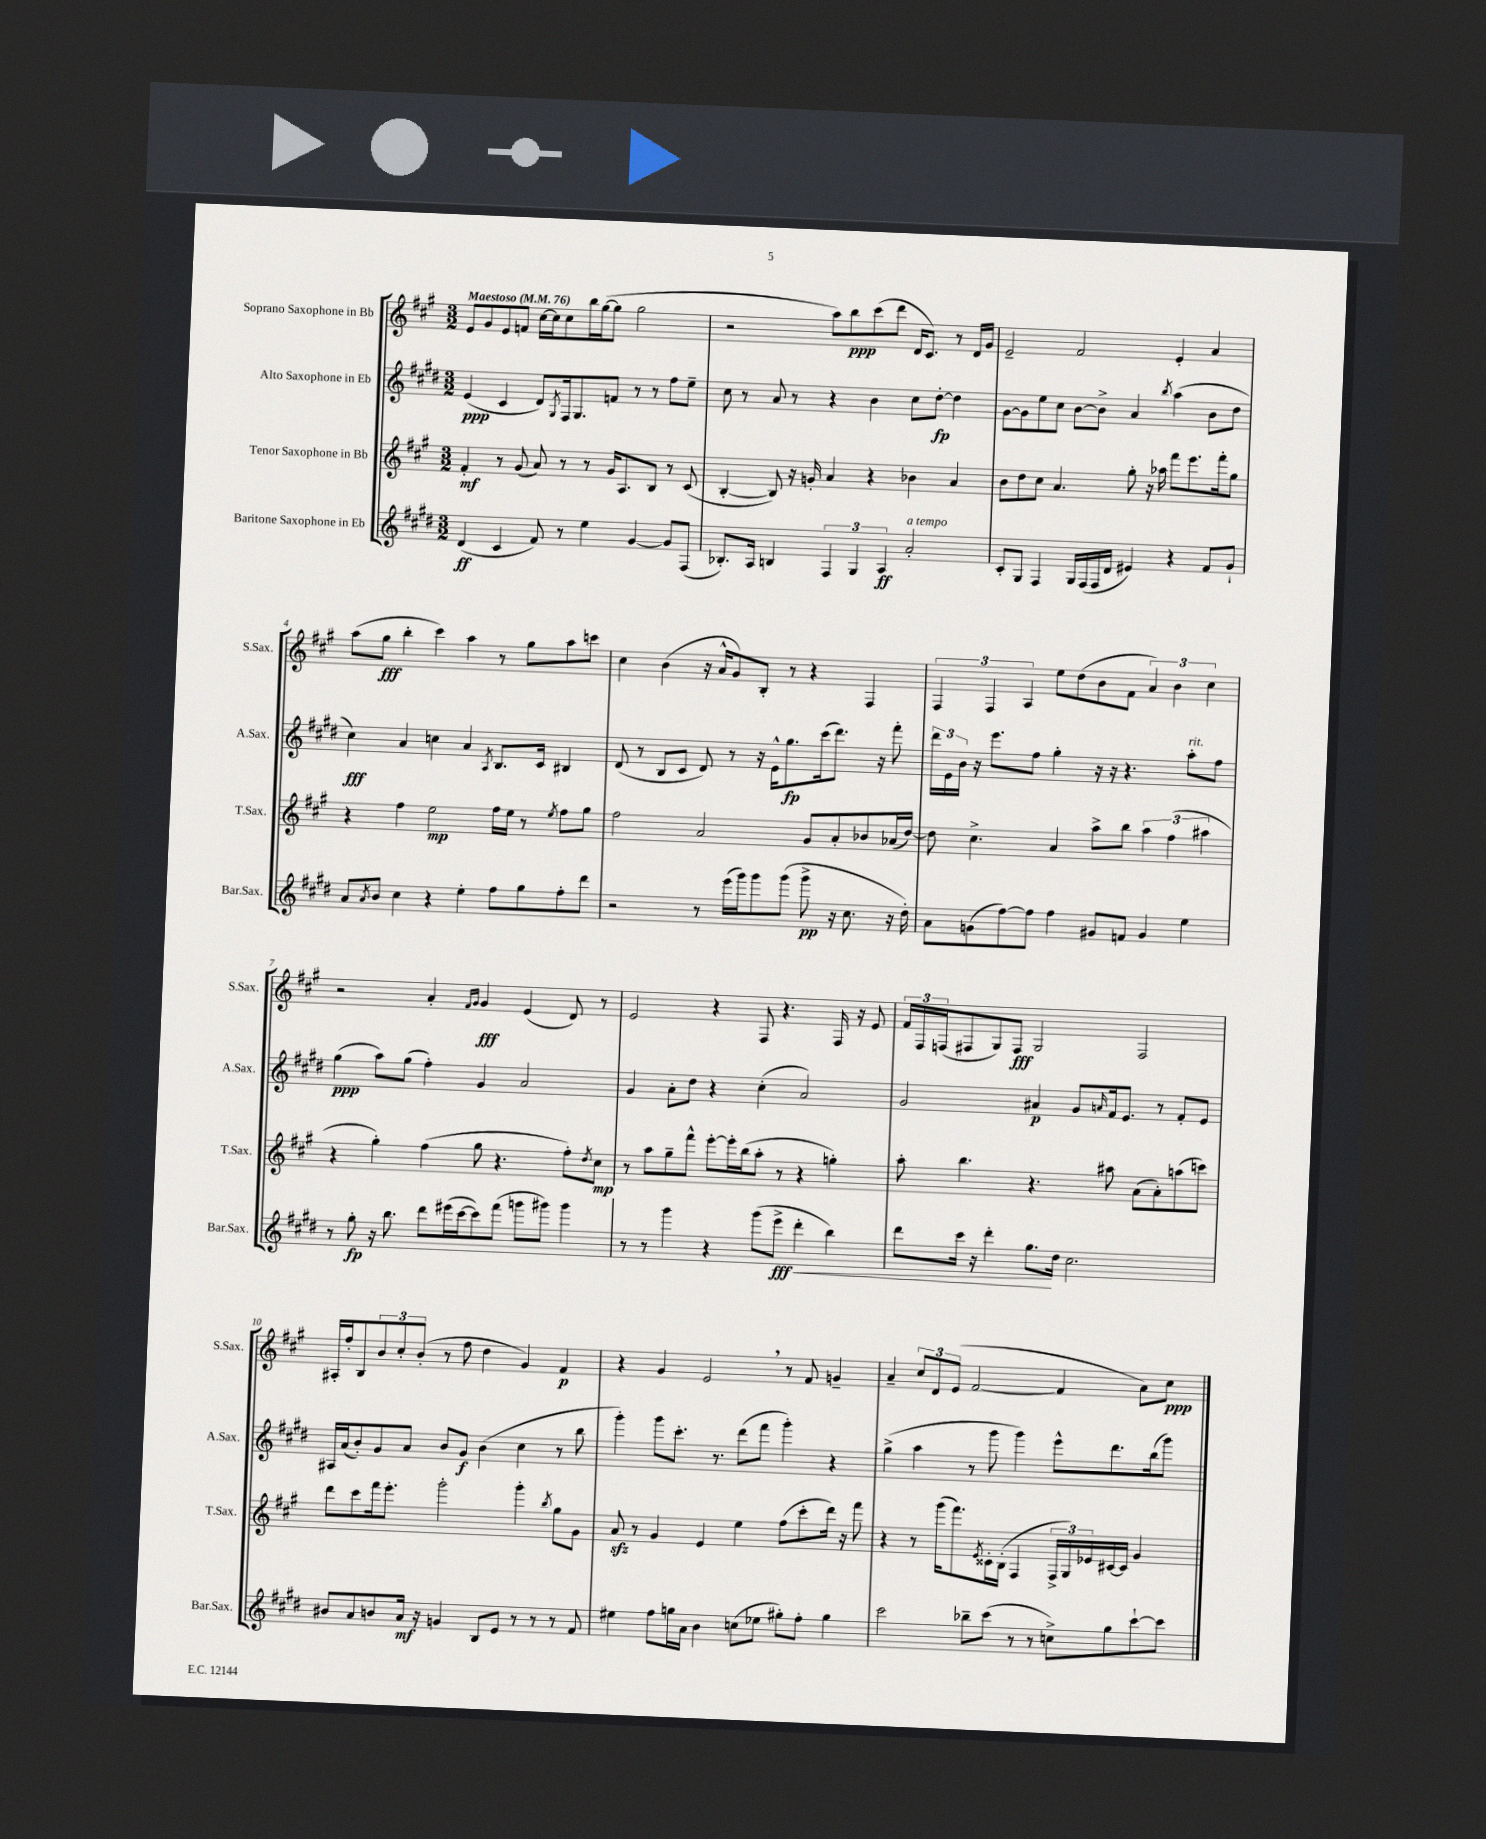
<<
\new StaffGroup <<
\new Staff = "s0" \with { instrumentName = "Soprano Saxophone in Bb" shortInstrumentName = "S.Sax." } {
    \clef treble \key a \major \numericTimeSignature \time 3/2 \tempo "Maestoso" 4 = 76
    e'8 gis'8 e'8 f'8 cis''16~ cis''16 cis''8 b''16 gis''16~( gis''8 gis''2 |
    r2 a''8) b''8\ppp cis'''8( d'''8 d'16 cis'8.) r8 d'16 gis'16 |
    e'2-- fis'2 e'4-. a'4 |
    a''8( gis''8\fff b''4-. cis'''4) a''4 r8 gis''8 a''8 c'''8 |
    cis''4 b'4( r16 a'16-^ gis'8) b8-. r8 r4 fis4 |
    \tuplet 3/2 { fis4 fis4 a4 } e''8 d''8( b'8 fis'8 \tuplet 3/2 { a'4) b'4 cis''4 } |
    r2 a'4-. \grace { fis'16 gis'16 } gis'4\fff e'4( d'8) r8 |
    e'2 r4 fis8 r4. fis16 r16 e'8 |
    \tuplet 3/2 { fis'16 fis16 f16( } fis8 gis8) fis8\fff gis2 fis2 |
    ais16-. fis''16-. b8 \tuplet 3/2 { b'8 cis''8-. b'8-.( } r8 fis''8 d''4 gis'4) fis'4\p |
    r4 gis'4 e'2 \breathe r8 fis'8 g'4-- |
    a'4-- \tuplet 3/2 { cis''8 d'8 e'8( } fis'2~ fis'4 a'8) cis''8\ppp \bar "|." |
}
\new Staff = "s1" \with { instrumentName = "Alto Saxophone in Eb" shortInstrumentName = "A.Sax." } {
    \clef treble \key e \major \numericTimeSignature \time 3/2
    e'4\ppp( cis'4 dis'8) \acciaccatura { gis8 } fis16 gis8. f'8 r8 r8 fis''8 e''8-- |
    cis''8 r8 a'8 r8 r4 b'4 cis''8 dis''8~-.\fp dis''4 |
    gis'8~ gis'8 e''8 cis''8 b'8~ b'8-> a'4 \acciaccatura { b''8 } a''4( b'8 dis''8 |
    cis''4\fff) a'4 c''4 a'4 \acciaccatura { a8 } b8. cis'16 bis4 |
    dis'8( r8 b8 cis'8 dis'8) r8 r16 e'16-^ gis''8.\fp cis'''16( dis'''8.) r16 fis'''8-. |
    \tuplet 3/2 { dis'''16 e'16 b'16 } r16 e'''8. fis''8 gis''4-. r16 r16 r4. a''8-.^\markup { \italic "rit." } fis''8 |
    gis''4\ppp( a''8) gis''8( fis''4-.) gis'4 a'2 |
    gis'4 a'8-. dis''8 r4 cis''4-.( a'2) |
    gis'2 ais'4\p gis'8 \grace { a'16 } fis'16 e'8. r8 fis'8-. e'8 |
    ais16 a'16( b'8-.) gis'8 a'8 b'8 gis'8\f b'4( cis''4 r8 b''8 |
    gis'''4-.) gis'''8 cis'''8.-. r8. dis'''8( fis'''8 gis'''4-.) r4 |
    gis''4->( a''4 r8 gis'''8 gis'''4) e'''8-^ dis'''8. b''16( gis'''8) \bar "|." |
}
\new Staff = "s2" \with { instrumentName = "Tenor Saxophone in Bb" shortInstrumentName = "T.Sax." } {
    \clef treble \key a \major \numericTimeSignature \time 3/2
    fis'4-.\mf r8 gis'8( a'8) r8 r8 gis'16 a8. b8 r8 cis'8( |
    b4~-. b8) r16 g'16-. a'4 r4 bes'4 a'4 |
    b'8 d''8 cis''8 a'4. gis''8-. r16 aes''16 fis'''8 e'''8. fis'''16-. gis''8 |
    r4 fis''4 e''2\mp fis''16 e''16 r8 \acciaccatura { e''8 } fis''8 gis''8 |
    fis''2 a'2 gis'8 a'8-. bes'8 aes'16( d''16~) |
    d''8 cis''4.-> a'4 a''8-> b''8 \tuplet 3/2 { a''4 fis''4( ais''4 } |
    r4 gis''4-.) fis''4( gis''8 r4. fis''8-.) \acciaccatura { d''8 } cis''8\mp |
    r8 a''8 gis''8-- fis'''8-^ e'''8~-. e'''16-. b''16( a''8-. r8 r4 g''4-.) |
    a''8-. b''4. r4. ais''8 a'8( a'8-.) a''8( c'''8) |
    d'''8 cis'''8 fis'''16 e'''8.-. gis'''2-. gis'''4-. \acciaccatura { b''8 } gis''8 gis'8 |
    a'8\sfz r8 gis'4 e'4 e''4 fis''8( cis'''8-. d'''16) r16 fis'''8 |
    r4 r8 gis'''16( fis'''8.) \acciaccatura { e'8 } cisis'16-. b16-.( fis4 \tuplet 3/2 { fis16-> gis16) ees'16 } cis'16~ cis'16 gis'4 \bar "|." |
}
\new Staff = "s3" \with { instrumentName = "Baritone Saxophone in Eb" shortInstrumentName = "Bar.Sax." } {
    \clef treble \key e \major \numericTimeSignature \time 3/2
    dis'4\ff( cis'4 fis'8) r8 e''4 gis'4~ gis'8 fis8( |
    bes8.-.) a16 b4 \tuplet 3/2 { fis4 gis4 a4\ff } a'2-.^\markup { \italic "a tempo" } |
    cis'8-. gis8 fis4 gis16 fis16( fis16 dis'16 eis'4) r4 fis'8 gis'8-! |
    a'8 \acciaccatura { a'8 } b'8 cis''4 r4 e''4-. fis''8 gis''8 fis''8-. dis'''8 |
    r2 r8 e'''16( gis'''16) gis'''8 gis'''8( gis'''8->\pp r16 cis''8. r16 dis''16-.) |
    a'8 g'8( fis''8~) fis''8 fis''4 gis'8 f'8 gis'4 e''4 |
    r8 gis''8-.\fp r16 b''8. dis'''8 eis'''16( cis'''16~ cis'''8) fis'''8( g'''8 gis'''8) gis'''4 |
    r8 r8 gis'''4 r4 gis'''8( e'''8->\fff dis'''4-.\< b''4) |
    dis'''8 cis'''16 r16 dis'''4-. gis''8.\! dis''16 cis''2. |
    bis'8 a'8 b'8 a'16\mf r16 g'4 b8 e'8 r8 r8 r8 fis'8 |
    eis''4 fis''8 g''16 a'16 b'4 c''8( ees''8 gis''8-.) fis''8-. gis''4 |
    cis'''2 bes''8-- cis'''8( r8 r8 c''8->) gis''8 cis'''8~-! cis'''8 \bar "|." |
}
>>
>>
